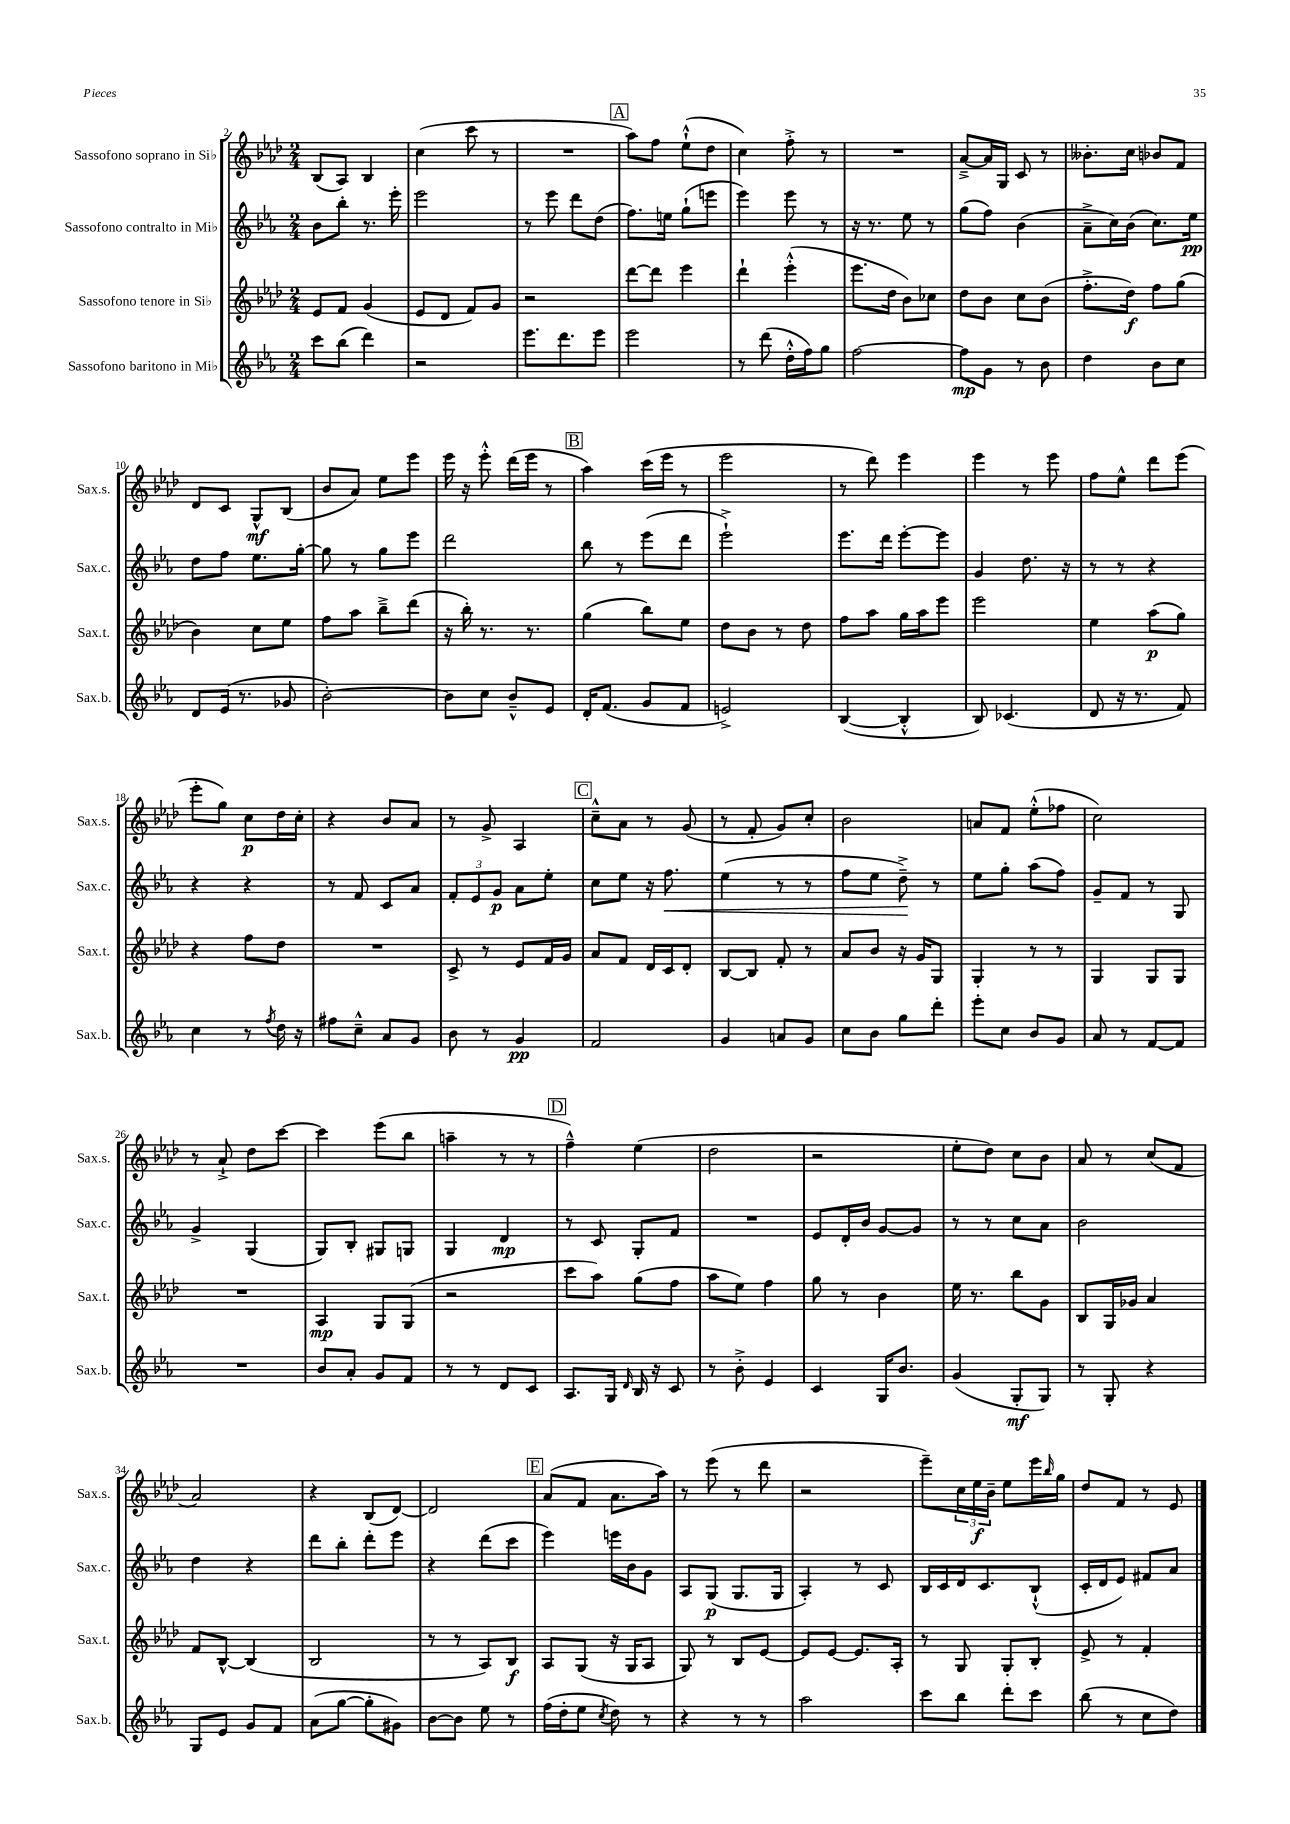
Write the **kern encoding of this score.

**kern	**dynam	**kern	**dynam	**kern	**dynam	**kern	**dynam
*part4	*part4	*part3	*part3	*part2	*part2	*part1	*part1
*staff4	*staff4	*staff3	*staff3	*staff2	*staff2	*staff1	*staff1
*I"Sassofono baritono in Mi♭	*	*I"Sassofono tenore in Si♭	*	*I"Sassofono contralto in Mi♭	*	*I"Sassofono soprano in Si♭	*
*I'Sax.b.	*	*I'Sax.t.	*	*I'Sax.c.	*	*I'Sax.s.	*
*clefG2	*	*clefG2	*	*clefG2	*	*clefG2	*
*k[b-e-a-]	*	*k[b-e-a-d-]	*	*k[b-e-a-]	*	*k[b-e-a-d-]	*
*M2/4	*	*M2/4	*	*M2/4	*	*M2/4	*
=2	=2	=2	=2	=2	=2	=2	=2
8ccc\L	.	8e-/L	.	8b-\L	.	(8B-/L	.
(8bb-\J	.	8f/J	.	8bb-'\J	.	8A-/J)	.
4ddd\)	.	(4g/	.	8.r	.	4B-/	.
.	.	.	.	16eee-'\	.	.	.
=3	=3	=3	=3	=3	=3	=3	=3
2r	.	8e-/L	.	2eee-\	.	(4cc\	.
.	.	8d-/J	.	.	.	.	.
.	.	8f/L)	.	.	.	8ccc\	.
.	.	8g/J	.	.	.	8r	.
=4	=4	=4	=4	=4	=4	=4	=4
8.eee-\L	.	2r	.	8r	.	2r	.
.	.	.	.	8eee-\	.	.	.
8.ddd\	.	.	.	.	.	.	.
.	.	.	.	8ddd\L	.	.	.
8eee-\J	.	.	.	(8dd\J	.	.	.
!!LO:REH:place=s1:t=A
=5	=5	=5	=5	=5	=5	=5	=5
2eee-\	.	[8ddd-\L	.	8.ff\L)	.	8aa-\L)	.
.	.	8ddd-\J]	.	.	.	8ff\J	.
.	.	.	.	16een\Jk	.	.	.
.	.	4eee-\	.	(8gg`\L	.	(8ee-`^^\L	.
.	.	.	.	8eeen\J	.	8dd-\J	.
=6	=6	=6	=6	=6	=6	=6	=6
8r	.	4ddd-`\	.	4eee-\)	.	4cc\)	.
(8ddd\	.	.	.	.	.	.	.
16dd'^^\LL	.	(4eee-'^^\	.	8eee-\	.	8ff'^\	.
16ff\J)	.	.	.	.	.	.	.
8gg\J	.	.	.	8r	.	8r	.
=7	=7	=7	=7	=7	=7	=7	=7
[2ff\	.	8.eee-\L	.	16r	.	2r	.
.	.	.	.	8.r	.	.	.
.	.	16dd-\Jk	.	.	.	.	.
.	.	8b-\L)	.	8ee-\	.	.	.
.	.	8cc-X\J	.	8r	.	.	.
=8	=8	=8	=8	=8	=8	=8	=8
8ff\L]	mp	8dd-\L	.	(8gg\L	.	[8a-~^/L	.
8g\J	.	8b-\J	.	8ff\J)	.	16a-/L]	.
.	.	.	.	.	.	16G/JJ	.
8r	.	8cc\L	.	(4b-\	.	8c/	.
8b-\	.	(8b-\J	.	.	.	8r	.
=9	=9	=9	=9	=9	=9	=9	=9
4dd\	.	8.ff'^\L	.	8a-~^\L	.	8.b--X'\L	.
.	.	.	.	16cc\L)	.	.	.
.	.	16dd-\Jk)	f	(16b-\JJ	.	16cc\Jk	.
8b-\L	.	8ff\L	.	8.cc\L)	.	8b-X/L	.
8cc\J	.	(8gg\J	.	.	.	8f/J	.
.	.	.	.	16ee-\Jk	pp	.	.
!!LO:LB:g=z
=10	=10	=10	=10	=10	=10	=10	=10
8d/L	.	4b-\)	.	8dd\L	.	8d-/L	.
(16e-/Jk	.	.	.	8ff\J	.	8c/J	.
8.r	.	.	.	.	.	.	.
.	.	8cc\L	.	8.ee-\L	.	8G^^/L	mf
8g-X/	.	8ee-\J	.	.	.	(8B-/J	.
.	.	.	.	[16gg'\Jk	.	.	.
=11	=11	=11	=11	=11	=11	=11	=11
[2b-'\)	.	8ff\L	.	8gg\]	.	8b-/L	.
.	.	8aa-\J	.	8r	.	8a-/J)	.
.	.	8bb-~^\L	.	8gg\L	.	8ee-\L	.
.	.	(8ddd-\J	.	8eee-\J	.	8eee-\J	.
=12	=12	=12	=12	=12	=12	=12	=12
8b-\L]	.	16r	.	2ddd\	.	16eee-\	.
.	.	16bb-'\)	.	.	.	16r	.
8cc\J	.	8.r	.	.	.	8eee-'^^\	.
8b-~^^/L	.	.	.	.	.	(16ddd-\LL	.
.	.	8.r	.	.	.	16eee-\JJ	.
8e-/J	.	.	.	.	.	8r	.
!!LO:REH:place=s1:t=B
=13	=13	=13	=13	=13	=13	=13	=13
16d'/KL	.	(4gg\	.	8bb-\	.	4aa-\)	.
(8.f/J	.	.	.	.	.	.	.
.	.	.	.	8r	.	.	.
8g/L	.	8bb-\L)	.	(8eee-\L	.	(16ccc\LL	.
.	.	.	.	.	.	16eee-\JJ	.
8f/J	.	8ee-\J	.	8ddd\J	.	8r	.
=14	=14	=14	=14	=14	=14	=14	=14
2en^/)	.	8dd-\L	.	2eee-`^\)	.	2eee-\	.
.	.	8b-\J	.	.	.	.	.
.	.	8r	.	.	.	.	.
.	.	8dd-\	.	.	.	.	.
=15	=15	=15	=15	=15	=15	=15	=15
([4B-/	.	8ff\L	.	8.eee-\L	.	8r	.
.	.	8aa-\J	.	.	.	8ddd-\)	.
.	.	.	.	16ddd\Jk	.	.	.
4B-'^^/]	.	16gg\LL	.	[8eee-'\L	.	4eee-\	.
.	.	16aa-\J	.	.	.	.	.
.	.	8eee-\J	.	8eee-\J]	.	.	.
=16	=16	=16	=16	=16	=16	=16	=16
8B-/)	.	2eee-\	.	4g/	.	4eee-\	.
(4.c-X/	.	.	.	.	.	.	.
.	.	.	.	8.dd\	.	8r	.
.	.	.	.	.	.	8eee-\	.
.	.	.	.	16r	.	.	.
=17	=17	=17	=17	=17	=17	=17	=17
8d/	.	4ee-\	.	8r	.	8ff\L	.
16r	.	.	.	8r	.	8ee-^^\J	.
8.r	.	.	.	.	.	.	.
.	.	(8aa-\L	p	4r	.	8ddd-\L	.
8f/)	.	8gg\J)	.	.	.	(8eee-\J	.
!!LO:LB:g=z
=18	=18	=18	=18	=18	=18	=18	=18
4cc\	.	4r	.	4r	.	8eee-'\L	.
.	.	.	.	.	.	8gg\J)	.
8r	.	8ff\L	.	4r	.	8cc\L	p
8qff/	.	.	.	.	.	.	.
16dd\	.	8dd-\J	.	.	.	16dd-\L	.
16r	.	.	.	.	.	16cc'\JJ	.
=19	=19	=19	=19	=19	=19	=19	=19
8ff#X\L	.	2r	.	8r	.	4r	.
8cc~^^\J	.	.	.	8f/	.	.	.
8a-/L	.	.	.	8c/L	.	8b-/L	.
8g/J	.	.	.	8a-/J	.	8a-/J	.
=20	=20	=20	=20	=20	=20	=20	=20
8b-\	.	8c^/	.	12f'/L	.	8r	.
.	.	.	.	12e-/	.	.	.
8r	.	8r	.	.	.	8g^/	.
.	.	.	.	12g/J	p	.	.
4g/	pp	8e-/L	.	8a-\L	.	4A-/	.
.	.	16f/L	.	8ee-'\J	.	.	.
.	.	16g/JJ	.	.	.	.	.
!!LO:REH:place=s1:t=C
=21	=21	=21	=21	=21	=21	=21	=21
2f/	.	8a-/L	.	8cc\L	.	8cc~^^\L	.
.	.	8f/J	.	8ee-\J	.	8a-\J	.
.	.	16d-/LL	.	16r	.	8r	.
!	!	!	!	!	!LO:HP:b	!	!
.	.	16c/J	.	8.ff\	<	.	.
.	.	8d-'/J	.	.	.	(8g/	.
=22	=22	=22	=22	=22	=22	=22	=22
4g/	.	[8B-/L	.	(4ee-\	.	8r	.
.	.	8B-/J]	.	.	.	8f'/	.
8an/L	.	8f'/	.	8r	.	8g/L)	.
8g/J	.	8r	.	8r	.	8cc'/J	.
=23	=23	=23	=23	=23	=23	=23	=23
8cc\L	.	8a-/L	.	8ff\L	.	2b-\	.
8b-\J	.	8b-/J	.	8ee-\J	.	.	.
8gg\L	.	16r	.	8dd~^\)	.	.	.
.	.	16g/KL	.	.	.	.	.
8ddd'\J	.	8G/J	.	8r	[	.	.
=24	=24	=24	=24	=24	=24	=24	=24
8eee-'\L	.	4G'/	.	8ee-\L	.	8an/L	.
8cc\J	.	.	.	8gg'\J	.	8f/J	.
8b-/L	.	8r	.	(8aa-\L	.	(8ee-'^^\L	.
8g/J	.	8r	.	8ff\J)	.	8ff-X\J	.
=25	=25	=25	=25	=25	=25	=25	=25
8a-/	.	4G/	.	8g~/L	.	2cc\)	.
8r	.	.	.	8f/J	.	.	.
[8f/L	.	8G/L	.	8r	.	.	.
8f/J]	.	8G/J	.	8G/	.	.	.
!!LO:LB:g=z
=26	=26	=26	=26	=26	=26	=26	=26
2r	.	2r	.	4g^/	.	8r	.
.	.	.	.	.	.	8a-`^/	.
.	.	.	.	(4G/	.	8dd-\L	.
.	.	.	.	.	.	[8ccc\J	.
=27	=27	=27	=27	=27	=27	=27	=27
8b-/L	.	4A-/	mp	8G/L)	.	4ccc\]	.
8a-'/J	.	.	.	8B-'/J	.	.	.
8g/L	.	8G/L	.	8G#X/L	.	(8eee-\L	.
8f/J	.	(8G/J	.	8Gn/J	.	8bb-\J	.
=28	=28	=28	=28	=28	=28	=28	=28
8r	.	2r	.	4G/	.	4aan~\	.
8r	.	.	.	.	.	.	.
8d/L	.	.	.	4d/	mp	8r	.
8c/J	.	.	.	.	.	8r	.
!!LO:REH:place=s1:t=D
=29	=29	=29	=29	=29	=29	=29	=29
8.A-/L	.	8ccc\L	.	8r	.	4ff~^^\)	.
.	.	8aa-\J)	.	8c/	.	.	.
16G/Jk	.	.	.	.	.	.	.
16qqd/	.	.	.	.	.	.	.
16B-/	.	(8gg\L	.	8G'/L	.	(4ee-\	.
16r	.	.	.	.	.	.	.
8c/	.	8ff\J	.	8f/J	.	.	.
=30	=30	=30	=30	=30	=30	=30	=30
8r	.	8aa-\L	.	2r	.	2dd-\	.
8b-'^\	.	8ee-\J)	.	.	.	.	.
4e-/	.	4ff\	.	.	.	.	.
=31	=31	=31	=31	=31	=31	=31	=31
4c/	.	8gg\	.	8e-/L	.	2r	.
.	.	8r	.	16d'/L	.	.	.
.	.	.	.	16b-/JJ	.	.	.
16G/KL	.	4b-\	.	[8g/L	.	.	.
8.b-/J	.	.	.	.	.	.	.
.	.	.	.	8g/J]	.	.	.
=32	=32	=32	=32	=32	=32	=32	=32
(4g/	.	16ee-\	.	8r	.	8ee-'\L	.
.	.	8.r	.	.	.	.	.
.	.	.	.	8r	.	8dd-\J)	.
8G'/L	mf	8bb-\L	.	8cc\L	.	8cc\L	.
8G/J)	.	8g\J	.	8a-\J	.	8b-\J	.
=33	=33	=33	=33	=33	=33	=33	=33
8r	.	8B-/L	.	2b-\	.	8a-/	.
8G'/	.	16G/L	.	.	.	8r	.
.	.	16g-X/JJ	.	.	.	.	.
4r	.	4a-/	.	.	.	(8cc/L	.
.	.	.	.	.	.	8f/J	.
!!LO:LB:g=z
=34	=34	=34	=34	=34	=34	=34	=34
8G/L	.	8f/L	.	4dd\	.	2a-/)	.
8e-/J	.	[8B-^^/J	.	.	.	.	.
8g/L	.	(4B-/]	.	4r	.	.	.
8f/J	.	.	.	.	.	.	.
=35	=35	=35	=35	=35	=35	=35	=35
(8a-\L	.	2B-/	.	8ddd\L	.	4r	.
[8gg\J	.	.	.	8bb-'\J	.	.	.
8gg'\L]	.	.	.	8ddd'\L	.	(8B-/L	.
8g#X\J)	.	.	.	8eee-\J	.	[8d-/J)	.
=36	=36	=36	=36	=36	=36	=36	=36
[8b-\L	.	8r	.	4r	.	2d-/]	.
8b-\J]	.	8r	.	.	.	.	.
8ee-\	.	8A-/L)	.	(8ddd\L	.	.	.
8r	.	8B-/J	f	8ccc\J	.	.	.
!!LO:REH:place=s1:t=E
=37	=37	=37	=37	=37	=37	=37	=37
(16ff\LL	.	8A-/L	.	4eee-\)	.	(8a-/L	.
16dd'\J	.	.	.	.	.	.	.
8ee-\J	.	(8G/J	.	.	.	8f/J	.
8qcc/	.	.	.	.	.	.	.
8dd\)	.	16r	.	16eeen\LL	.	8.a-\L	.
.	.	16G/KL	.	16b-\J	.	.	.
8r	.	8A-/J	.	8g\J	.	.	.
.	.	.	.	.	.	16aa-\Jk)	.
=38	=38	=38	=38	=38	=38	=38	=38
4r	.	8G/)	.	8A-/L	.	8r	.
.	.	8r	.	(8G/J	p	(8eee-\	.
8r	.	8B-/L	.	8.G/L	.	8r	.
8r	.	[8e-/J	.	.	.	8ddd-\	.
.	.	.	.	16G/Jk	.	.	.
=39	=39	=39	=39	=39	=39	=39	=39
2aa-\	.	8e-/L]	.	4A-'/)	.	2r	.
.	.	[8e-/J	.	.	.	.	.
.	.	8.e-/L]	.	8r	.	.	.
.	.	.	.	8c/	.	.	.
.	.	16A-'/Jk	.	.	.	.	.
=40	=40	=40	=40	=40	=40	=40	=40
8ccc\L	.	8r	.	16B-/LL	.	8eee-~\L)	.
.	.	.	.	16c/	.	.	.
8bb-\J	.	8G/	.	16d/J	.	24cc\L	.
.	.	.	.	.	.	24ee-\	f
.	.	.	.	8.c/	.	.	.
.	.	.	.	.	.	24b-~\JJ	.
8ddd'\L	.	8G'/L	.	.	.	8ee-\L	.
8ccc\J	.	8B-'/J	.	(8B-`^^/J	.	16eee-\L	.
.	.	.	.	.	.	16qqbb-/	.
.	.	.	.	.	.	16gg\JJ	.
=41	=41	=41	=41	=41	=41	=41	=41
(8bb-\	.	8e-^/	.	16c'/LL	.	8dd-/L	.
.	.	.	.	16d/J	.	.	.
8r	.	8r	.	8e-/J)	.	8f/J	.
8cc\L	.	4f'/	.	8f#X/L	.	8r	.
8dd\J)	.	.	.	8a-/J	.	8e-/	.
==	==	==	==	==	==	==	==
*-	*-	*-	*-	*-	*-	*-	*-
